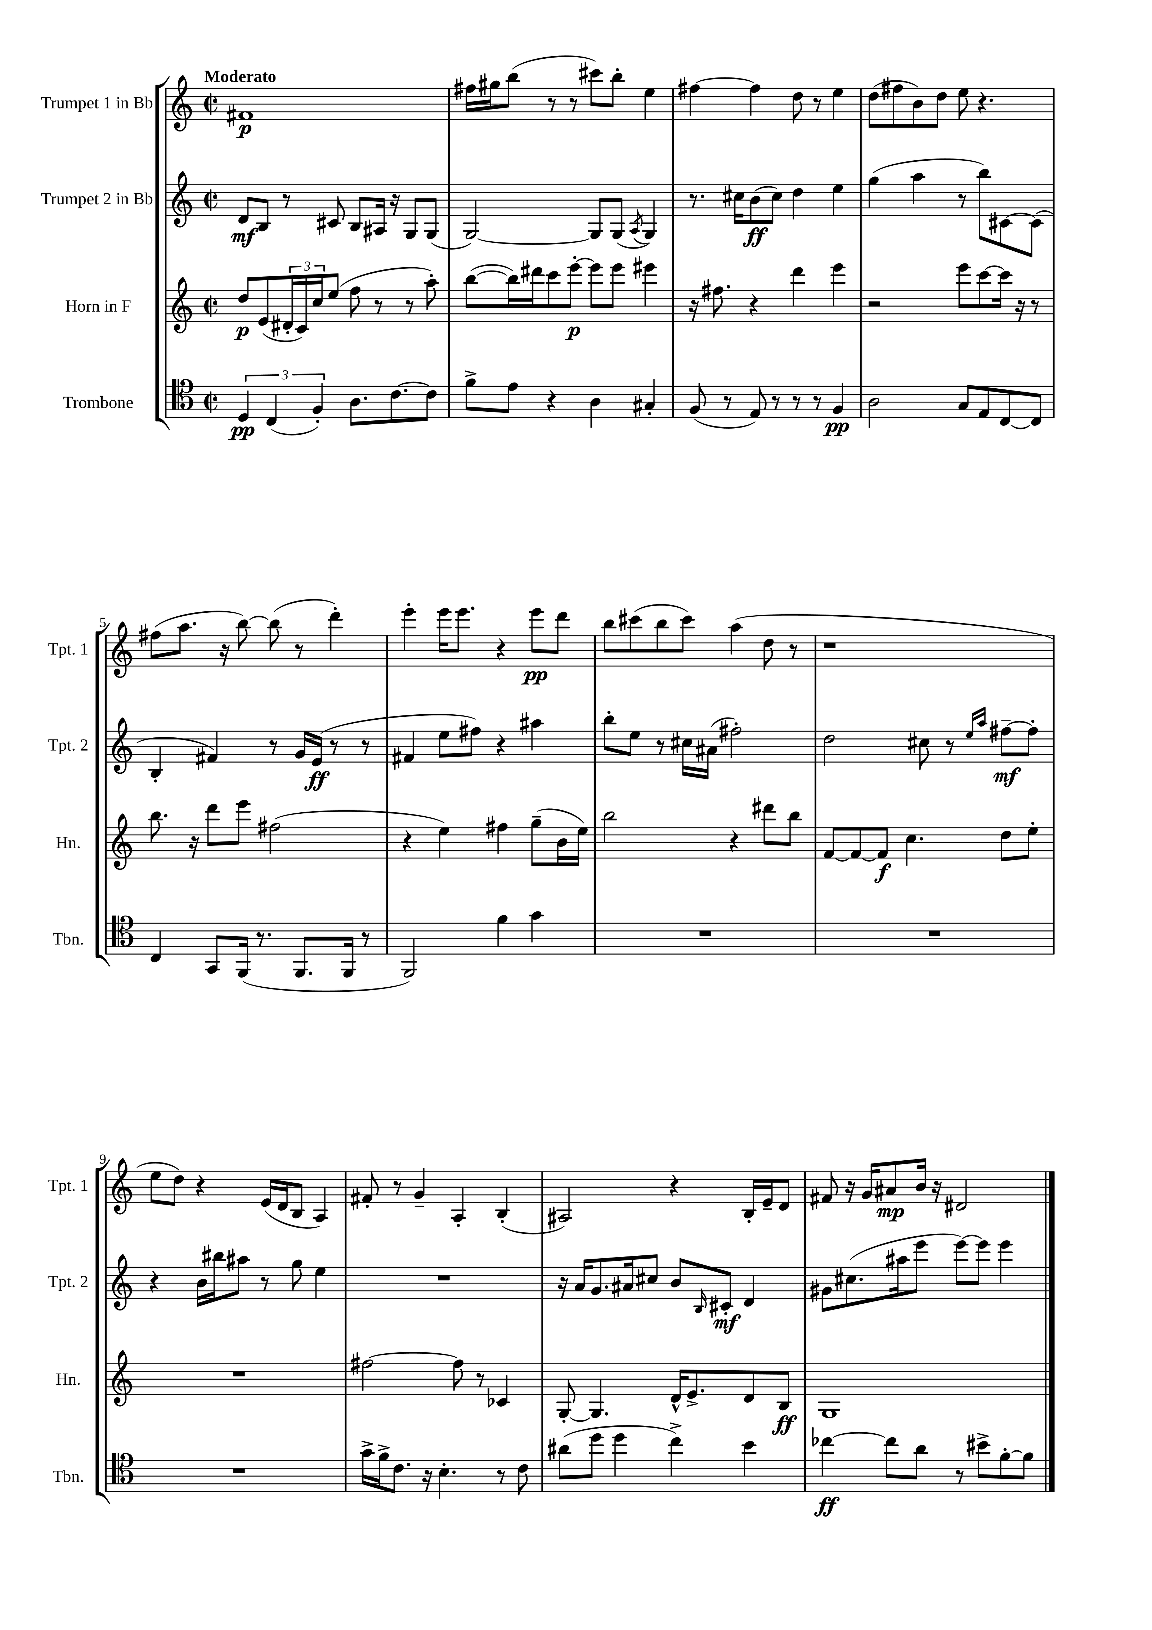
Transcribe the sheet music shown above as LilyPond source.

<<
\new StaffGroup <<
\new Staff = "s0" \with { instrumentName = "Trumpet 1 in Bb" shortInstrumentName = "Tpt. 1" } {
    \clef treble \key c \major \defaultTimeSignature \time 2/2 \tempo "Moderato"
    fis'1\p |
    fis''16 gis''16 b''8( r8 r8 cis'''8) b''8-. e''4 |
    fis''4~ fis''4 d''8 r8 e''4 |
    d''8( fis''8 b'8) d''8 e''8 r4. |
    fis''8( a''8. r16 b''8~) b''8( r8 d'''4-.) |
    e'''4-. e'''16 e'''8. r4 e'''8\pp d'''8 |
    b''8 cis'''8( b''8 cis'''8) a''4( d''8 r8 |
    r1 |
    e''8 d''8) r4 e'16( d'16 b8 a4) |
    fis'8-. r8 g'4-- a4-. b4-.( |
    ais2) r4 b16-. e'16-- d'8 |
    fis'8 r16 g'16 ais'8\mp b'16 r16 dis'2 \bar "|." |
}
\new Staff = "s1" \with { instrumentName = "Trumpet 2 in Bb" shortInstrumentName = "Tpt. 2" } {
    \clef treble \key c \major \defaultTimeSignature \time 2/2
    d'8\mf b8 r8 cis'8 b8 ais16 r16 g8 g8( |
    g2~) g8 g8( \acciaccatura { a8 } g4) |
    r8. cis''16 b'8\ff( cis''8) d''4 e''4 |
    g''4( a''4 r8 b''8) cis'8~ cis'8( |
    b4-. fis'4) r8 g'16 e'16\ff( r8 r8 |
    fis'4 e''8 fis''8) r4 ais''4 |
    b''8-. e''8 r8 cis''16 ais'16( fis''2-.) |
    d''2 cis''8 r8 \grace { e''16 a''16 } fis''8~--\mf fis''8-. |
    r4 b'16 bis''16 ais''8 r8 g''8 e''4 |
    R1 |
    r16 a'16 g'8. ais'16 cis''8 b'8 \grace { b16 } cis'8-.\mf d'4 |
    gis'8 cis''8.( ais''16 e'''8 e'''8~) e'''8 e'''4 \bar "|." |
}
\new Staff = "s2" \with { instrumentName = "Horn in F" shortInstrumentName = "Hn." } {
    \clef treble \key c \major \defaultTimeSignature \time 2/2
    d''8\p e'8( \tuplet 3/2 { dis'16-. c'16) c''16 } e''8( f''8 r8 r8 a''8-.) |
    b''8~( b''16) dis'''16 c'''8 e'''8~-.\p e'''8 e'''8 eis'''4 |
    r16 fis''8. r4 d'''4 e'''4 |
    r2 e'''8 c'''8~ c'''16 r16 r8 |
    b''8. r16 d'''8 e'''8 fis''2( |
    r4 e''4) fis''4 g''8--( b'16 e''16) |
    b''2 r4 dis'''8 b''8 |
    f'8~ f'8~ f'8\f c''4. d''8 e''8-. |
    R1 |
    fis''2~ fis''8 r8 ces'4 |
    g8~-. g4. d'16-^ e'8.-> d'8 b8\ff |
    g1 \bar "|." |
}
\new Staff = "s3" \with { instrumentName = "Trombone" shortInstrumentName = "Tbn." } {
    \clef tenor \key c \major \defaultTimeSignature \time 2/2
    \tuplet 3/2 { d4\pp c4( f4-.) } a8. c'8.~ c'8 |
    f'8-> e'8 r4 a4 gis4-. |
    f8( r8 e8) r8 r8 r8 f4\pp |
    a2 g8 e8 c8~ c8 |
    c4 g,8 f,16( r8. f,8. f,16 r8 |
    f,2) f'4 g'4 |
    R1 |
    R1 |
    R1 |
    g'16-> f'16-> c'8. r16 b4.-. r8 c'8 |
    ais'8( d''8 d''4 c''4->) b'4 |
    ces''4~\ff ces''8 a'8 r8 bis'8-> f'8~-. f'8 \bar "|." |
}
>>
>>
